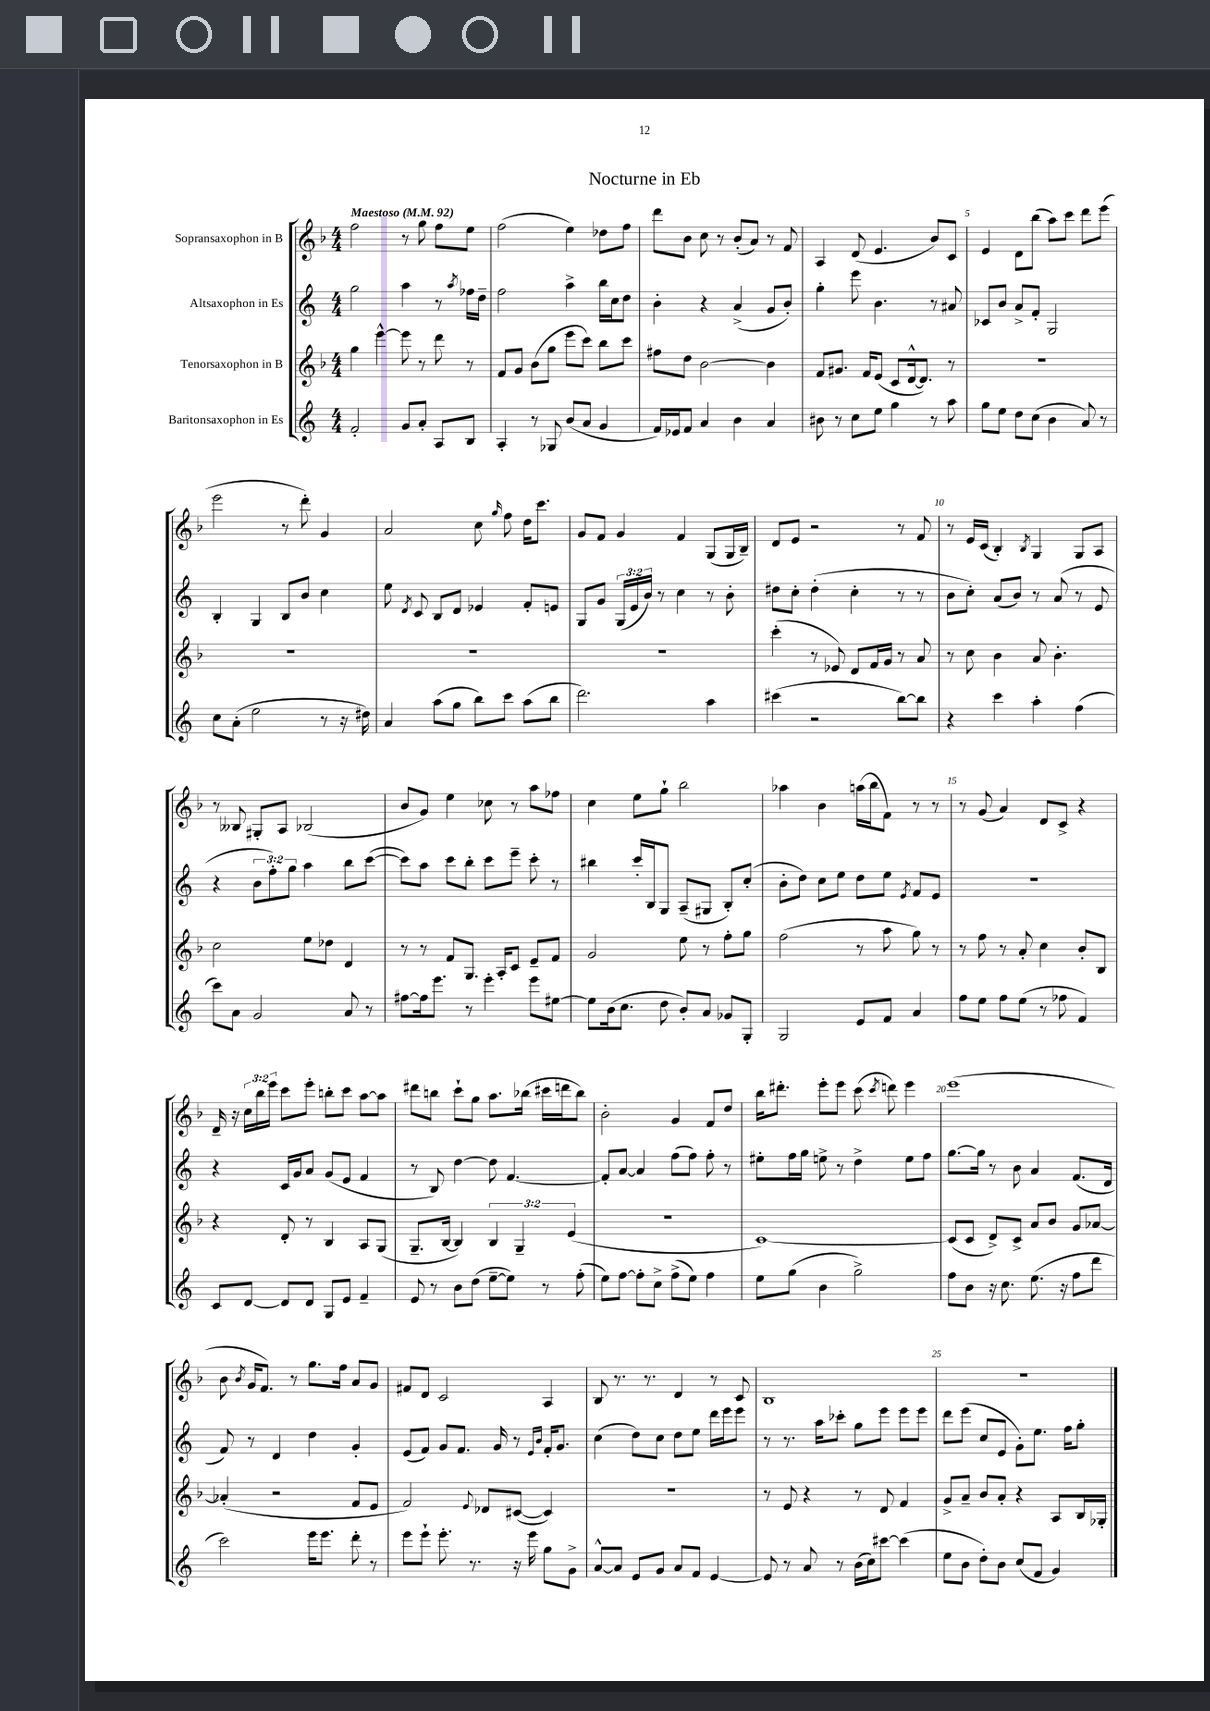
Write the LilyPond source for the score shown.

\header { title = "Nocturne in Eb" }
<<
\new StaffGroup <<
\new Staff = "s0" \with { instrumentName = "Sopransaxophon in B" } {
    \clef treble \key f \major \numericTimeSignature \time 4/4 \override Staff.TupletNumber.text = #tuplet-number::calc-fraction-text \tempo "Maestoso" 4 = 92
    \autoBeamOff f''2 r8 g''8 f''8[ e''8] |
    f''2( e''4) des''8[ f''8] |
    d'''8[ bes'8] c''8 r8 bes'8[-.( a'8]) r8 f'8 |
    a4 d'8( e'4. bes'8[) c'8] |
    e'4 d'8[ bes''8]( a''8[) c'''8] d'''8[ e'''8]( |
    e'''2 r8 d'''8-.) g'4 |
    a'2 c''8 \grace { g''16 } f''8 d''16[ c'''8.] |
    g'8[ f'8] g'4 f'4 g8[( g16 bes16]--) |
    d'8[ e'8] r2 r8 f'8 |
    r8 e'16[ c'16]( bes4-.) \acciaccatura { bes8 } g4 g8[ a8] |
    r8 beses8 gis8[-. a8] bes2( |
    bes'8[ g'8]) e''4 ces''8 r8 a''8[ fes''8] |
    c''4 e''8[ g''8]-! bes''2 |
    aes''4 bes'4 a''16[( bes''16 f'8]) r8 r8 |
    r8 g'8( a'4) d'8[ c'8]-> r4 |
    d'16-- r16 \tuplet 3/2 { c''16[ bes''16 e'''16] } c'''8[ e'''8]-. b''8[-. c'''8] a''8[~ a''8] |
    dis'''8[ b''8] c'''8[-! g''8] a''8.[ bes''16]( cis'''16[ d'''16 bes''8]) |
    bes'2-. g'4 f'8[ d''8] |
    bes''16[ dis'''8.]-. e'''8[-. e'''8] c'''8( \acciaccatura { c'''8 } d'''8) e'''4 |
    e'''1( |
    bes'8 \acciaccatura { bes'8 } g'16[ f'8.]) r8 g''8.[ f''16] a'8[ g'8] |
    fis'8[ d'8] c'2 a4 |
    bes8 r8. r8. d'4 r8 c'8 |
    bes1 |
    R1 \bar "|." |
}
\new Staff = "s1" \with { instrumentName = "Altsaxophon in Es" } {
    \clef treble \key c \major \numericTimeSignature \time 4/4 \override Staff.TupletNumber.text = #tuplet-number::calc-fraction-text
    \autoBeamOff g''2 a''4 r8 \acciaccatura { a''8 } fes''16[ d''16]-- |
    f''2 a''4-> b''16[ c''16 d''8] |
    b'4-. r4 a'4->( g'8[ b'8]-.) |
    g''4-. e'''8 b'4. r8 ais'8 |
    ces'8[ b'8] a'8[-> f'8]-. g2 |
    b4-. g4 b8[ b'8] c''4 |
    e''8 \acciaccatura { d'8 } c'8 b8[ d'8] ees'4 f'8[-. e'8] |
    g8[ g'8] \tuplet 3/2 { g16[( e'16 b'16]) } r8 c''4 r8 b'8-. |
    dis''8[ c''8]-. dis''4-.( c''4-. r8 r8 |
    b'8[ c''8]-.) a'8[( b'8]) r8 a'8( r8 e'8 |
    r4 \tuplet 3/2 { b'8[ f''8-.) g''8] } a''4 b''8[ c'''8]~( |
    c'''8[) a''8] c'''8[ b''8]-. c'''8[ e'''8]-- c'''8-. r8 |
    bis''4 c'''16[-. b16 g8] a8[--( gis8] b8[-.) c''8]-.( |
    b'8[-. d''8]) c''8[ e''8] d''8[ e''8] \acciaccatura { e'8 } f'8[ e'8] |
    R1 |
    r4 c'16[ g'16 a'8] g'8[( e'8] f'4 |
    r8 b8) d''4~ d''8 f'4.~ |
    f'8[-. a'8]~ a'4 f''8[( f''8]) f''8-. r8 |
    eis''8[-. f''16 g''16] e''8-> r8 d''4-> e''8[ f''8] |
    g''8.[~ g''16] r8 b'8 a'4 f'8.[( d'16] |
    f'8) r8 d'4 d''4 g'4-. |
    e'8[( f'8]) g'8[ f'8.] g'16 r8 \grace { e'16[ b'16] } f'16[-. g'8.] |
    c''4( d''8[) c''8] d''8[ e''8] d'''16[ e'''16 e'''8] |
    r8 r8. a''16[ ces'''8]-. g''8[ e'''8] e'''8[ e'''8] |
    d'''8[ e'''8]( c''8[ e'8] g'8[-.) e''8.] f''16[ g''8]-. \bar "|." |
}
\new Staff = "s2" \with { instrumentName = "Tenorsaxophon in B" } {
    \clef treble \key f \major \numericTimeSignature \time 4/4 \override Staff.TupletNumber.text = #tuplet-number::calc-fraction-text
    \autoBeamOff g''4 e'''4~-^ e'''8 r8 d'''8 r8 |
    f'8[ g'8] bes'8[( g''8] e'''8[ c'''8]) bes''8[ c'''8] |
    fis''8[ d''8] bes'2~ bes'4 |
    f'8[ gis'8.] f'16[ e'8]( c'8[ d'16~-^ d'8.]) r8 |
    R1 |
    R1 |
    R1 |
    R1 |
    c'''4-.( r8 ees'8) d'8[ f'16 g'16] r8 a'8 |
    r8 c''8 bes'4 a'8 bes'4.-. |
    c''2 e''8[ des''8] d'4 |
    r8 r8 f'8[ g8.] a16[-. c'8] e'8[-- f'8] |
    g'2 e''8 r8 f''8[-. g''8] |
    f''2( r8 a''8 g''8) r8 |
    r8 f''8 r8 a'8-. c''4 bes'8[-. bes8] |
    r4 d'8-. r8 bes4 a8[ g8]( |
    g8.[-- bes16]~ bes4) \tuplet 3/2 { bes4 g4-- e'4( } |
    R1 |
    c'1~) |
    c'8[( c'8] d'8[->) c'8]-> a'8[ bes'8] g'8[ aes'8]~ |
    aes'4-.( r2 f'8[ e'8] |
    f'2) \appoggiatura { e'8 } des'8[ cis'8]~( cis'4) |
    R1 |
    r8 e'8 r4 r8 d'8 f'4 |
    g'8[-> a'8]-- bes'8[ a'8]-. r4 a8[ bes16 ges16]-. \bar "|." |
}
\new Staff = "s3" \with { instrumentName = "Baritonsaxophon in Es" } {
    \clef treble \key c \major \numericTimeSignature \time 4/4
    \autoBeamOff f'2-. g'8[ a'8]-. a8[ b8] |
    a4-. r8 ges8 b'8[( a'8] g'4 |
    f'16[) ees'16 f'8] a'4 b'4 a'4 |
    bis'8 r8 c''8[ e''8] g''4 r8 a''8 |
    g''8[ e''8] d''8[ c''8]( b'4 a'8) r8 |
    c''8[ a'8]-.( e''2 r8 r16 dis''16) |
    a'4 a''8[( g''8] b''8[) c'''8] a''8[( b''8] |
    d'''2.) a''4 |
    cis'''4( r2 b''8[~) b''8] |
    r4 c'''4 a''4-. f''4( |
    c'''8[) a'8] g'2 a'8 r8 |
    fis''8[~ fis''16 e'''8.] r8 e'''4-. e'''8[ eis''8]~ |
    eis''8[ b'16( c''8.] d''8 b'8[-.) a'8] ges'8[ g8]-. |
    g2 e'8[ f'8] a'4 |
    f''8[ e''8] f''8[ e''8]( r8 fes''8 f'4) |
    c'8[ d'8]~ d'8[ d'8] g8[ e'8] f'4-- |
    e'8 r8 b'8[ d''8]( e''8[~-- e''8]) r8 f''8-.( |
    e''8[) f''8]~ f''8[-. c''8]-> f''8[->( e''8]) f''4 |
    e''8[ g''8]( b'4 g''2->) |
    f''8[ b'8] r16 c''8. e''8.( r16 f''8[ d'''8] |
    c'''2) e'''16[ e'''8.] d'''8-. r8 |
    e'''8[ e'''8]-! e'''8.-. r8. r16 e'''16 g''8[ g'8]-> |
    a'8[~-^ a'8] e'8[ g'8] a'8[ f'8] e'4~ |
    e'8 r8 a'8 r8 b'16[( c''16) cis'''8]~ cis'''4( |
    e''8[ b'8] d''8[-.) b'8] c''8[( f'8] g'4) \bar "|." |
}
>>
>>
\layout { \context { \Score \override BarNumber.break-visibility = ##(#f #t #t) barNumberVisibility = #(every-nth-bar-number-visible 5) } }
